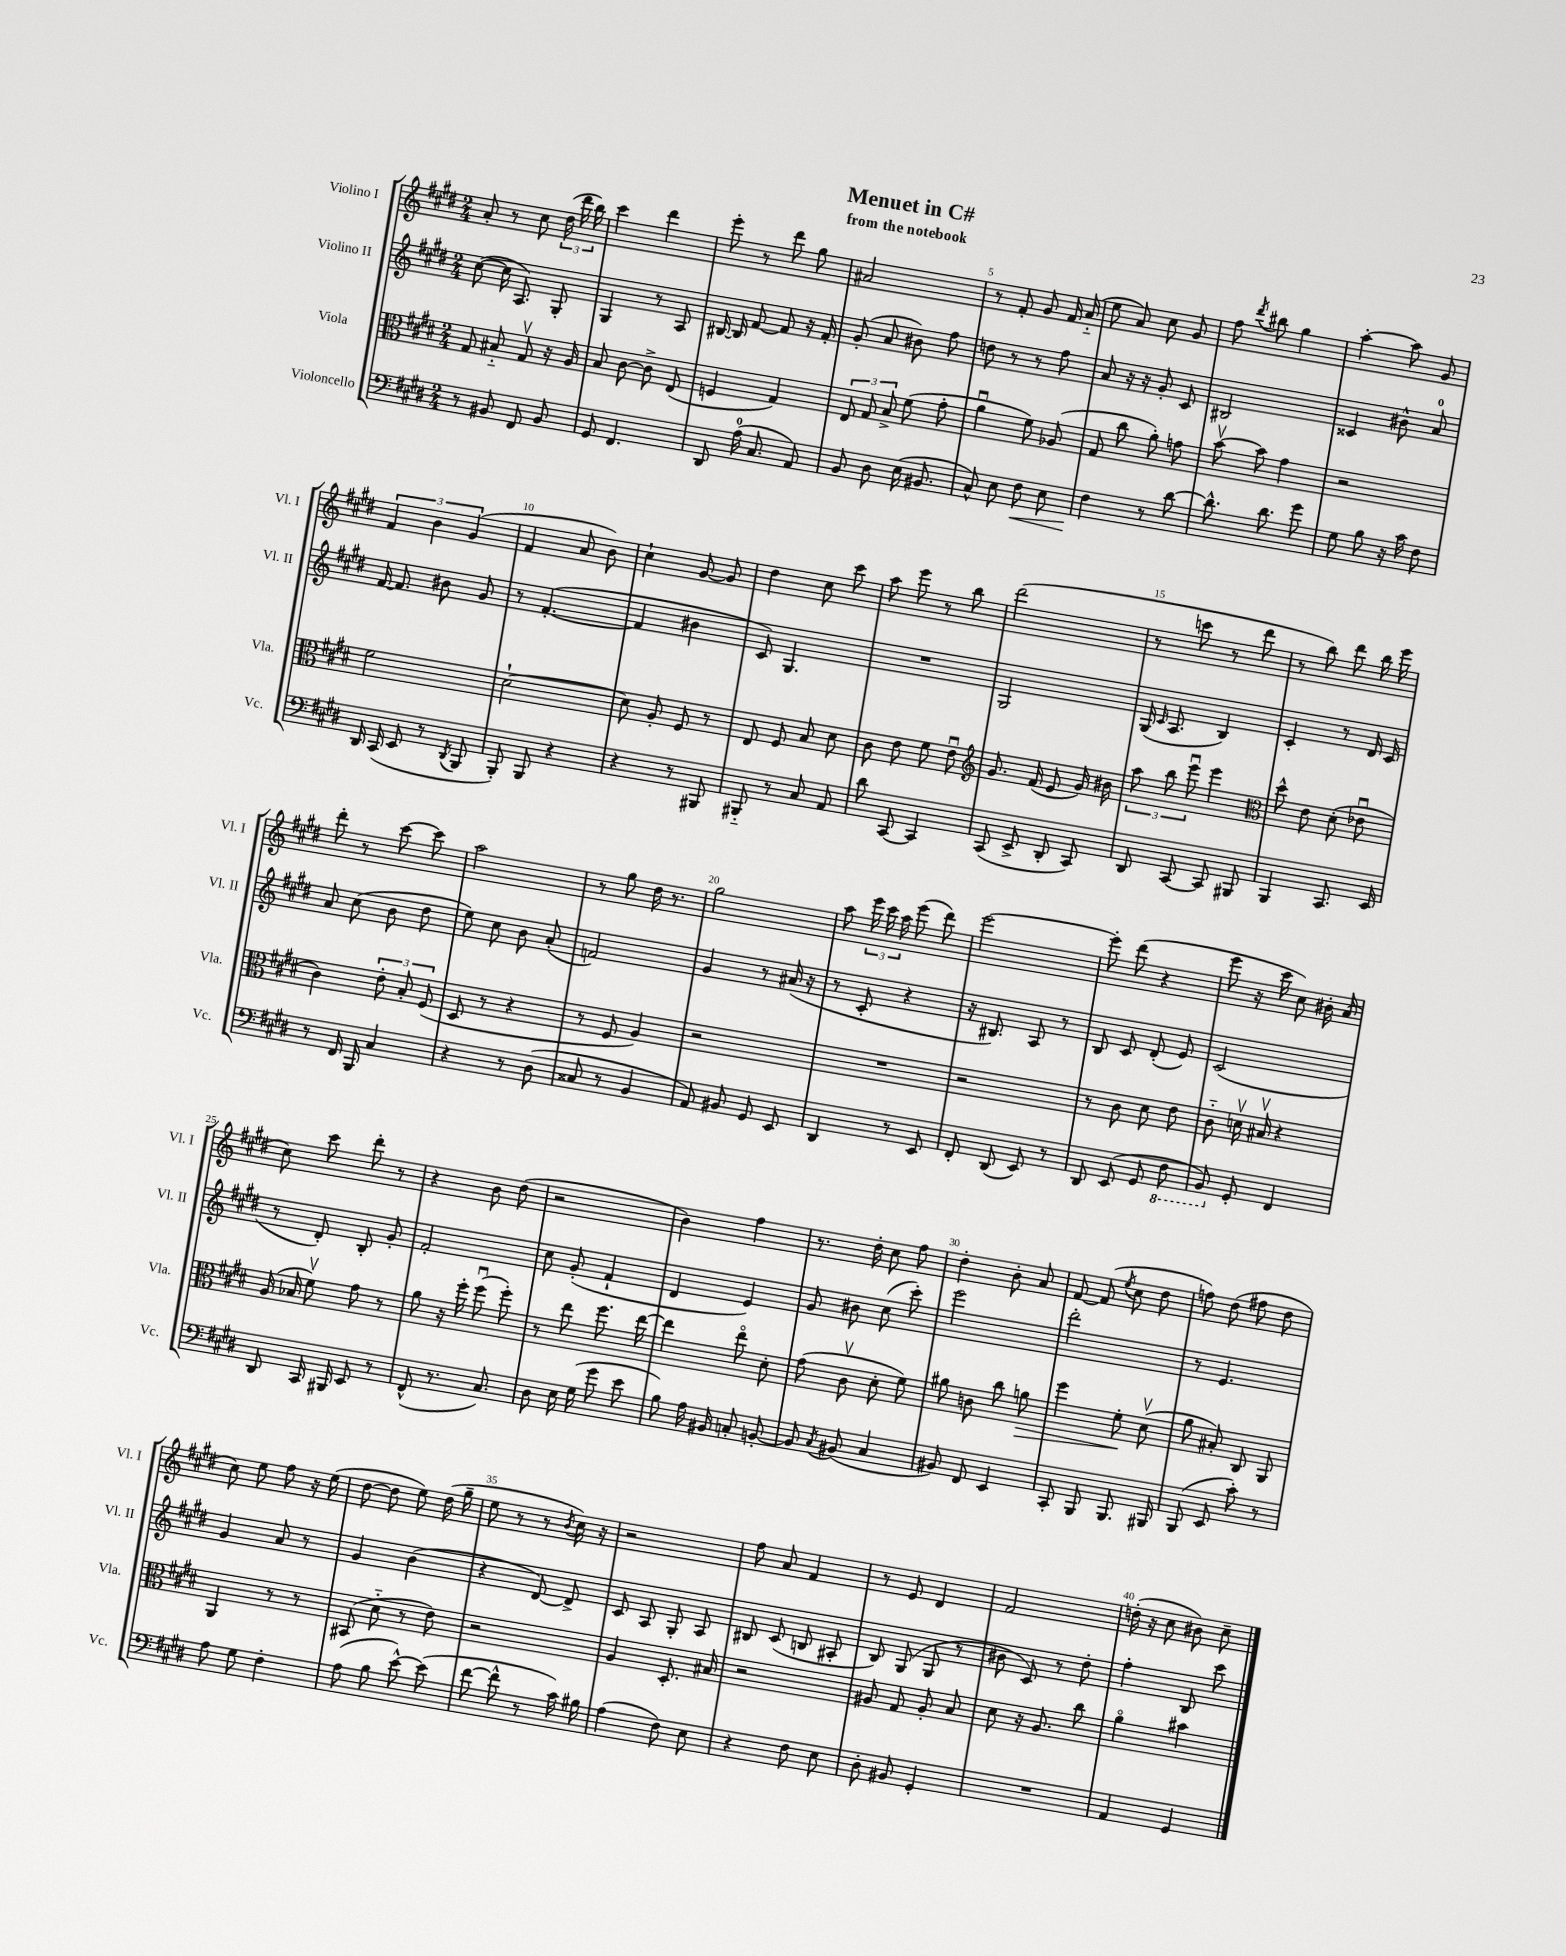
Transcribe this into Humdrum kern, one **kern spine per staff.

**kern	**dynam	**kern	**dynam	**kern	**kern
*part4	*part4	*part3	*part3	*part2	*part1
*staff4	*staff4	*staff3	*staff3	*staff2	*staff1
*I"Violoncello	*	*I"Viola	*	*I"Violino II	*I"Violino I
*I'Vc.	*	*I'Vla.	*	*I'Vl. II	*I'Vl. I
*clefF4	*	*clefC3	*	*clefG2	*clefG2
*k[f#c#g#d#]	*	*k[f#c#g#d#]	*	*k[f#c#g#d#]	*k[f#c#g#d#]
*M2/4	*	*M2/4	*	*M2/4	*M2/4
=1	=1	=1	=1	=1	=1
8r	.	8G#/	.	([8cc#\	8a'/
8BB#X/	.	8B#X/	.	16cc#\]	8r
.	.	.	.	8.A/)	.
8FF#/	.	8G#v/	.	.	8cc#\
8BB#/	.	16r	.	8G#'/	(24dd#\
.	.	.	.	.	24ddd#\
.	.	16A/	.	.	.
.	.	.	.	.	24bb\)
=2	=2	=2	=2	=2	=2
8GG#/	.	8B/	.	4G#/	4ccc#\
4.FF#/	.	[8c#\	.	.	.
.	.	8c#^\]	.	8r	4ddd#\
.	.	(8E/	.	8A/	.
=3	=3	=3	=3	=3	=3
8DD#/	.	4Fn/	.	[16B#X/	8eee'\
.	.	.	.	16B#/]	.
(16A\	.	.	.	[8f#/	8r
8.C#/	.	.	.	.	.
.	.	4G#/)	.	8f#/]	8ddd#\
8AA/)	.	.	.	16r	8gg#\
.	.	.	.	16f#'/	.
=4	=4	=4	=4	=4	=4
8BB/	.	12E/	.	(8g#'/	2a#X/
.	.	12G#/	.	.	.
8D#\	.	.	.	8a/	.
.	.	12B^/	.	.	.
(16E\	.	(8f#\	.	8b#X\)	.
8.BB#X/	.	.	.	.	.
.	.	8g#'\	.	8ff#\	.
=5	=5	=5	=5	=5	=5
8C#^^/)	.	4au\	.	8ddn\	8r
8E\	.	.	.	8r	8f#'/
!	!LO:HP:b	!	!	!	!
8F#\	<	8f#\)	.	8r	8g#/
8E\	.	(8A-X/	.	8ff#\	16f#/
.	.	.	.	.	(16a/
=6	=6	=6	=6	=6	=6
4F#\	.	8G#/	.	8a/	8ee\
.	.	8cc#\	.	16r	8a/)
.	.	.	.	16r	.
8r	[	8a'\)	.	8g#'/	8cc#\
[8d#\	.	8gn\	.	8c#/	8g#/
=7	=7	=7	=7	=7	=7
8.d#^^\]	.	[8bv\	.	2B#X/	8ff#\
.	.	.	.	.	8qddd#/
.	.	8b\]	.	.	8bb#X\
8.d#\	.	.	.	.	.
.	.	4g#\	.	.	4gg#\
8g#\	.	.	.	.	.
=8	=8	=8	=8	=8	=8
8G#\	.	2r	.	4c##X/	[4aa'\
8B\	.	.	.	.	.
16r	.	.	.	8b#X^^\	8aa\]
16c#\	.	.	.	.	.
8F#\	.	.	.	8a/	8g#/
!!LO:LB:g=z
=9	=9	=9	=9	=9	=9
16DD#/	.	2f#\	.	[16f#/	6f#/
(16CC#/	.	.	.	8.f#/]	.
8EE/	.	.	.	.	.
.	.	.	.	.	6b\
8r	.	.	.	8b#X\	.
.	.	.	.	.	(6g#/
8qDD#/	.	.	.	.	.
8BBB/	.	.	.	8g#/	.
=10	=10	=10	=10	=10	=10
8BBB'/)	.	[2d#`\	.	8r	4f#/
8BBB/	.	.	.	([4.f#'/	.
4r	.	.	.	.	8a/
.	.	.	.	.	8b\)
=11	=11	=11	=11	=11	=11
4r	.	8d#\]	.	4f#/]	4cc#`\
.	.	8A'/	.	.	.
8r	.	8F#/	.	4b#X\	[8g#/
8BBB#X/	.	8r	.	.	8g#/]
=12	=12	=12	=12	=12	=12
8BBB#X/	.	8E/	.	8c#/)	4dd#\
8r	.	8F#/	.	4.G#/	.
8C#/	.	8B/	.	.	8cc#\
8AA/	.	8d#\	.	.	8ccc#\
=13	=13	=13	=13	=13	=13
8d#\	.	8c#\	.	2r	8aa\
[8CC#/	.	8e\	.	.	8eee\
4CC#/]	.	8f#\	.	.	8r
.	.	8eu\	.	.	8bb\
=14	=14	=14	=14	=14	=14
*	*	*clefG2	*	*	*
(8CC#/	.	8.g#/	.	2G#/	(2ddd#\
8EE^/	.	.	.	.	.
.	.	(16f#/	.	.	.
8DD#'/	.	8e/	.	.	.
8CC#/)	.	16g#/)	.	.	.
.	.	16b#X\	.	.	.
=15	=15	=15	=15	=15	=15
8DD#/	.	12aa\	.	(16G#/	8r
.	.	.	.	16qqc#/	.
.	.	.	.	8.A/	.
.	.	12bb\	.	.	.
[8CC#/	.	.	.	.	8cccn\
.	.	12eeeu\	.	.	.
8CC#/]	.	4eee\	.	4B/)	8r
8BBB#X/	.	.	.	.	8ddd#\
=16	=16	=16	=16	=16	=16
*	*	*clefC3	*	*	*
4BBB/	.	8dd#^^\	.	4c#'/	8r
.	.	8e\	.	.	8bb\)
8.CC#/	.	(8d#'\	.	8r	8ddd#\
.	.	8e-Xu\	.	16d#/	16bb\
16EE/	.	.	.	16c#/	16eee\
!!LO:LB:g=z
=17	=17	=17	=17	=17	=17
8r	.	4c#\)	.	8a/	8ddd#'\
16FF#/	.	.	.	(8cc#\	8r
16BBB/	.	.	.	.	.
4C#/	.	12e'\	.	8b\	[8ccc#\
.	.	12B'/	.	.	.
.	.	.	.	8dd#\	8ccc#\]
.	.	(12F#/	.	.	.
=18	=18	=18	=18	=18	=18
4r	.	8D#/	.	8ee\)	2aa\
.	.	8r	.	8cc#\	.
8r	.	4r	.	8b\	.
(8D#\	.	.	.	(8a'/	.
=19	=19	=19	=19	=19	=19
8C##X/	.	8r	.	2fn/)	8r
8r	.	8F#/	.	.	8gg#\
4BB/	.	4A/)	.	.	16dd#\
.	.	.	.	.	8.r
=20	=20	=20	=20	=20	=20
8AA/)	.	2r	.	4g#/	2gg#\
8BB#X/	.	.	.	.	.
8GG#/	.	.	.	8r	.
8EE/	.	.	.	(16a#X/	.
.	.	.	.	16r	.
=21	=21	=21	=21	=21	=21
4DD#/	.	2r	.	8r	8aa\
.	.	.	.	8c#'/	24eee\
.	.	.	.	.	24ccc#\
.	.	.	.	.	24aa\
8r	.	.	.	4r	(8eee\
8EE/	.	.	.	.	8ddd#\)
=22	=22	=22	=22	=22	=22
8FF#'/	.	2r	.	16r	[2eee\
.	.	.	.	8.B#X/)	.
(8DD#/	.	.	.	.	.
8EE/)	.	.	.	8A/	.
8r	.	.	.	8r	.
=23	=23	=23	=23	=23	=23
8DD#/	.	8r	.	8B/	8eee'\]
(8EE/	.	8c#\	.	8c#/	(8ddd#\
8GG#/	.	8d#\	.	(8d#'/	4r
*8ba	*	*	*	*	*
8FF#\	.	8e\	.	8e/)	.
=24	=24	=24	=24	=24	=24
8BBB/)	.	8c#\	.	(2c#/	8eee\
*X8ba	*	*	*	*	*
8GG#'/	.	16dnv\	.	.	16r
.	.	16B#Xv/	.	.	16ccc#\
4FF#/	.	4r	.	.	8cc#\)
.	.	.	.	.	16b#X'\
.	.	.	.	.	(16a/
!!LO:LB:g=z
=25	=25	=25	=25	=25	=25
8DD#/	.	(16A/	.	8r	8cc#\)
.	.	16B-X/	.	.	.
16CC#/	.	8f#v\)	.	8d#'/)	8ccc#\
16BBB#X/	.	.	.	.	.
8EE/	.	8g#\	.	8B'/	8ddd#'\
8r	.	8r	.	8g#'/	8r
=26	=26	=26	=26	=26	=26
(8FF#^^/	.	8a\	.	2f#'/	4r
8.r	.	16r	.	.	.
.	.	16ff#'\	.	.	.
.	.	(8ff#u\	.	.	8b\
8.C#/)	.	.	.	.	.
.	.	8ff#'\)	.	.	(8dd#\
=27	=27	=27	=27	=27	=27
8D#\	.	8r	.	8cc#\	2r
16E\	.	8ee\	.	(8g#'/	.
(16G#\	.	.	.	.	.
8g#\	.	8.ff#\	.	4f#`/	.
8e\	.	.	.	.	.
.	.	[16ee\	.	.	.
=28	=28	=28	=28	=28	=28
8B\)	.	4ee\]	.	4d#/	4b\)
16A\	.	.	.	.	.
16BB#X/	.	.	.	.	.
8Cn'/	.	8ee\	.	4e/)	4ff#\
[8BBn'/	.	8d#'\	.	.	.
=29	=29	=29	=29	=29	=29
8BB/]	.	(8g#\	.	8g#/	8.r
8qC#/	.	.	.	.	.
(8BB#X/	.	8c#v\	.	8b#X\	.
.	.	.	.	.	16dd#'\
4C#/	.	8d#'\	.	(8cc#\	8cc#\
.	.	8f#\)	.	8ccc#'\)	8ff#\
=30	=30	=30	=30	=30	=30
8BB#X/)	.	8a#X\	.	2eee\	4dd#'\
8FF#/	.	8cn\	.	.	.
4EE/	.	8cc#\	.	.	8b'\
!	!	!	!LO:HP:b	!	!
.	.	8an\	>	.	8a/
=31	=31	=31	=31	=31	=31
8CC#'/	.	4ff#\	.	2ddd#'\	[8f#/
8BBB/	.	.	.	.	(8f#/]
.	.	.	.	.	8qee/
8.BBB/	.	8f#'\	.	.	8cc#\
.	.	(8d#v\	]	.	8dd#\
16BBB#X/	.	.	.	.	.
=32	=32	=32	=32	=32	=32
(8BBB/	.	8a\	.	8r	8ffn\)
8EE/	.	8B#X'/)	.	4.e/	(8dd#\
8c#'\)	.	8C#/	.	.	8ff#X\
8r	.	8AA/	.	.	8dd#\
!!LO:LB:g=z
=33	=33	=33	=33	=33	=33
8A\	.	4AA/	.	4g#/	8cc#\)
8G#\	.	.	.	.	8ee\
4F#'\	.	8r	.	8a/	8ff#\
.	.	8r	.	8r	16r
.	.	.	.	.	(16ee\
=34	=34	=34	=34	=34	=34
(8A\	.	(8BB#X/	.	4g#/	[8dd#\
8B\	.	8d#\	.	.	8dd#\]
[8e^^\)	.	8r	.	(4b\	8ee\)
(8e\]	.	8e\)	.	.	(16dd#\
.	.	.	.	.	16gg#~\
=35	=35	=35	=35	=35	=35
[8f#\	.	2r	.	4r	8ee\
8f#^^\]	.	.	.	.	8r
8r	.	.	.	[8d#/)	8r
.	.	.	.	.	8qb/
16c#\)	.	.	.	8d#^/]	16cc#\)
16B#X\	.	.	.	.	16r
=36	=36	=36	=36	=36	=36
(4A\	.	4A/	.	8c#/	2r
.	.	.	.	8A/	.
8F#\)	.	8.D#'/	.	8G#'/	.
8E\	.	.	.	8A/	.
.	.	16B#X/	.	.	.
=37	=37	=37	=37	=37	=37
4r	.	2r	.	8B#X/	8ff#\
.	.	.	.	(8c#/	8a/
8F#\	.	.	.	8Bn/	4f#/
8E\	.	.	.	8A#X'/	.
=38	=38	=38	=38	=38	=38
8D#'\	.	8A#X/	.	8B/)	8r
8BB#X/	.	8G#/	.	(8G#/	8e/
4GG#'/	.	8A#'/	.	8G#/	4d#/
.	.	8B/	.	8r	.
=39	=39	=39	=39	=39	=39
2r	.	8d#\	.	8b#X\	2f#/
.	.	16r	.	8c#/)	.
.	.	8.A/	.	.	.
.	.	.	.	8r	.
.	.	8cc#\	.	8dd#'\	.
=40	=40	=40	=40	=40	=40
4AA/	.	4a\	.	4ff#'\	(16ddn'\
.	.	.	.	.	16r
.	.	.	.	.	8cc#\
4GG#/	.	4b#X\	.	8B/	8b#X\)
.	.	.	.	8ccc#\	8cc#~\
==	==	==	==	==	==
*-	*-	*-	*-	*-	*-
